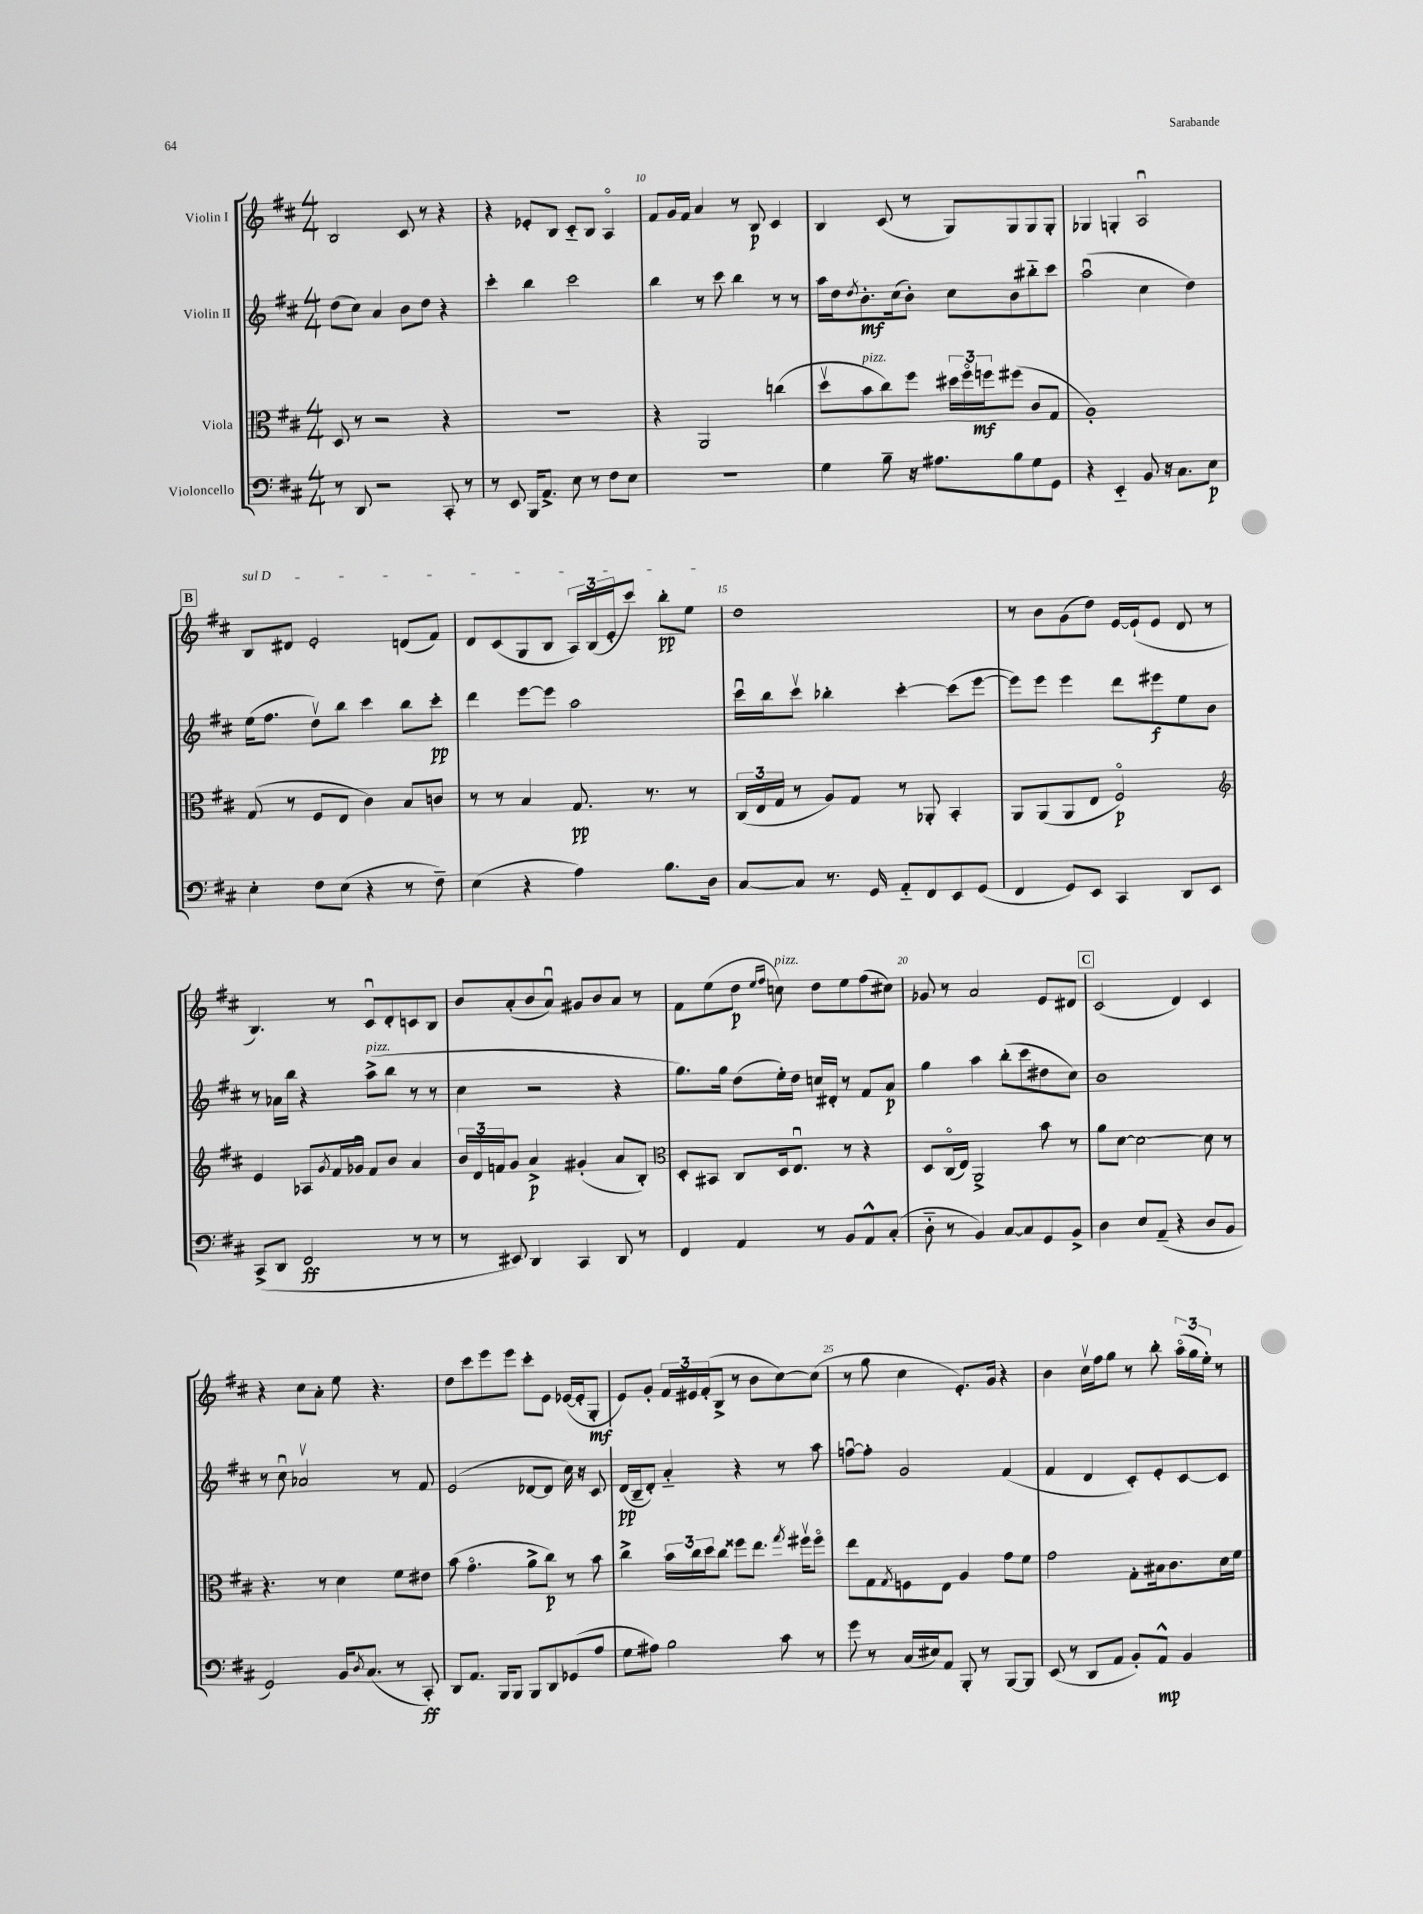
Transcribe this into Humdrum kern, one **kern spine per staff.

**kern	**dynam	**kern	**dynam	**kern	**dynam	**kern	**dynam
*part4	*part4	*part3	*part3	*part2	*part2	*part1	*part1
*staff4	*staff4	*staff3	*staff3	*staff2	*staff2	*staff1	*staff1
*I"Violoncello	*	*I"Viola	*	*I"Violin II	*	*I"Violin I	*
*clefF4	*	*clefC3	*	*clefG2	*	*clefG2	*
*k[f#c#]	*	*k[f#c#]	*	*k[f#c#]	*	*k[f#c#]	*
*M4/4	*	*M4/4	*	*M4/4	*	*M4/4	*
=8	=8	=8	=8	=8	=8	=8	=8
8r	.	8D/	.	(8dd\L	.	2B/	.
8DD/	.	8r	.	8cc#\J)	.	.	.
2r	.	2r	.	4a/	.	.	.
.	.	.	.	8b\L	.	8c#/	.
.	.	.	.	8dd\J	.	8r	.
8CC#'/	.	4r	.	4r	.	4r	.
8r	.	.	.	.	.	.	.
=9	=9	=9	=9	=9	=9	=9	=9
8r	.	1r	.	4ccc#'\	.	4r	.
8EE/	.	.	.	.	.	.	.
16BBB/KL	.	.	.	4bb\	.	8e-X'/L	.
8.AA^/J	.	.	.	.	.	.	.
.	.	.	.	.	.	8B/J	.
8E\	.	.	.	2ccc#\	.	8c#/L	.
8r	.	.	.	.	.	8B/J	.
8F#\L	.	.	.	.	.	4A/	.
8E\J	.	.	.	.	.	.	.
=10	=10	=10	=10	=10	=10	=10	=10
1r	.	4r	.	4bb\	.	8f#/L	.
.	.	.	.	.	.	16g/L	.
.	.	.	.	.	.	16f#/JJ	.
.	.	2AA/	.	8r	.	4a/	.
.	.	.	.	8ccc#\	.	.	.
.	.	.	.	4bb\	.	8r	.
.	.	.	.	.	.	8B/	p
.	.	(4ccn\	.	8r	.	4c#/	.
.	.	.	.	8r	.	.	.
=11	=11	=11	=11	=11	=11	=11	=11
4G\	.	8ddv\L	.	16aa\LL	.	4B/	.
.	.	.	.	16dd\J	.	.	.
.	.	.	.	8qdd/	.	.	.
!	!	!LO:TX:a:i:t=pizz.	!	!	!	!	!
.	.	8b\	.	8.b'\	mf	.	.
8B~\	.	8cc#\)	.	.	.	(8c#/	.
.	.	.	.	(16cc#\k	.	.	.
16r	.	8ff#\J	.	8b'\J)	.	8r	.
8.A#X\L	.	.	.	.	.	.	.
.	.	24dd#X\LL	.	8cc#\L	.	8G/L)	.
.	.	24ff#\	.	.	.	.	.
.	.	24ffn\J	mf	.	.	.	.
8B\	.	(8ff#X\J	.	8b\	.	8G/	.
8G\	.	8c#/L	.	8bb#X\	.	8G/	.
8GG\J	.	8G/J	.	8ccc#\J	.	8G'/J	.
=12	=12	=12	=12	=12	=12	=12	=12
4r	.	1A')	.	(2aau\	.	4G-X/	.
4EE/	.	.	.	.	.	4Gn'/	.
8BB/	.	.	.	4cc#\	.	2Au/	.
16r	.	.	.	.	.	.	.
8.C#\L	.	.	.	.	.	.	.
.	.	.	.	4dd\)	.	.	.
8E\J	p	.	.	.	.	.	.
!!LO:LB:g=z
!!LO:REH:place=s1:t=B
=13	=13	=13	=13	=13	=13	=13	=13
!	!	!	!	!	!	!LO:TX:a:i:t=sul D	!
4E'\	.	(8G/	.	(16ee\KL	.	8B/L	.
.	.	.	.	8.ff#\J	.	.	.
.	.	8r	.	.	.	8d#X/J	.
8F#\L	.	8F#/L	.	8ddv\L)	.	2e'/	.
(8E\J	.	8E/J	.	8bb\J	.	.	.
4r	.	4c#\)	.	4ccc#\	.	.	.
8r	.	8B/L	.	8bb\L	.	(8dn/L	.
8F#~\)	.	8cn/J	.	8ccc#'\J	pp	8f#/J)	.
=14	=14	=14	=14	=14	=14	=14	=14
(4E\	.	8r	.	4ddd\	.	8d/L	.
.	.	8r	.	.	.	(8c#/	.
4r	.	4B/	.	[8eee\L	.	8G/	.
.	.	.	.	8eee\J]	.	8B/J	.
4A\)	.	8.G/	pp	2aa\	.	24A/LL)	.
.	.	.	.	.	.	(24B/	.
.	.	.	.	.	.	24e'/J	.
.	.	.	.	.	.	8ccc#/J)	.
.	.	8.r	.	.	.	.	.
8.B\L	.	.	.	.	.	8bb'\L	pp
.	.	8r	.	.	.	8ee\J	.
16D\Jk	.	.	.	.	.	.	.
=15	=15	=15	=15	=15	=15	=15	=15
[8C#/L	.	(24C#/LL	.	16ccc#u\LL	.	1dd	.
.	.	24E/	.	.	.	.	.
.	.	.	.	16bb\J	.	.	.
.	.	24G/JJ	.	.	.	.	.
8C#/J]	.	8r	.	8ccc#v\J	.	.	.
8.r	.	8A/L)	.	4bb-X'\	.	.	.
.	.	8G/J	.	.	.	.	.
16GG/	.	.	.	.	.	.	.
8AA/L	.	8r	.	[4ccc#'\	.	.	.
8FF#/	.	8AA-X'/	.	.	.	.	.
8EE/	.	4BB'/	.	(8ccc#\L]	.	.	.
(8GG/J	.	.	.	[8eee\J	.	.	.
=16	=16	=16	=16	=16	=16	=16	=16
4FF#/	.	8AA/L	.	8eee\L])	.	8r	.
.	.	(8AA/	.	8eee\J	.	8b\L	.
8GG/L)	.	8AA/	.	4eee\	.	(8g\	.
8EE/J	.	8E/J	.	.	.	8dd\J)	.
4CC#/	.	2F#/)	p	8ddd\L	.	[16e/LL	.
.	.	.	.	.	.	(16e`/J]	.
.	.	.	.	8eee#X\	f	8e/J	.
8DD/L	.	.	.	8ee\	.	8d/	.
8EE/J	.	.	.	8b\J	.	8r	.
!!LO:LB:g=z
=17	=17	=17	=17	=17	=17	=17	=17
*	*	*clefG2	*	*	*	*	*
(8CC#^/L	.	4e/	.	8r	.	4.B/)	.
8DD/J	.	.	.	16a-X\LL	.	.	.
.	.	.	.	16bb\JJ	.	.	.
2FF#/	ff	8A-X/L	.	4r	.	.	.
.	.	8qg/	.	.	.	.	.
.	.	16f#/L	.	.	.	8r	.
.	.	16g-Xu/JJ	.	.	.	.	.
!	!	!	!	!LO:TX:a:i:t=pizz.	!	!	!
.	.	8f#/L	.	(8aa^\L	.	8c#u/L	.
.	.	8b/J	.	8bb\J	.	8d'/	.
8r	.	4a/	.	8r	.	8cn/	.
8r	.	.	.	8r	.	8B/J	.
=18	=18	=18	=18	=18	=18	=18	=18
8r	.	24b/LL	.	4cc#\	.	8b/L	.
.	.	24d/	.	.	.	.	.
.	.	24fn/J	.	.	.	.	.
8EE#X/)	.	8g/J	.	.	.	(8a'/	.
4DD/	.	4a^/	p	2r	.	8b/	.
.	.	.	.	.	.	8au/J)	.
4CC#/	.	(4g#X'/	.	.	.	8g#X/L	.
.	.	.	.	.	.	8b/	.
8DD/	.	8a/L	.	4r	.	8a/J	.
8r	.	8B'/J)	.	.	.	8r	.
=19	=19	=19	=19	=19	=19	=19	=19
*	*	*clefC3	*	*	*	*	*
4FF#/	.	8D'/L	.	8.gg\L)	.	8f#\L	.
.	.	8BB#X/J	.	.	.	(8ee\	.
.	.	.	.	16gg\Jk	.	.	.
4AA/	.	8C#/L	.	(8dd\L	.	8dd\J	p
.	.	.	.	.	.	16qqee/LL	.
.	.	.	.	.	.	16qqff#/JJ	.
!	!	!	!	!	!	!LO:TX:a:i:t=pizz.	!
.	.	16D/k	.	16ee'\L)	.	8ccn\)	.
.	.	8.Eu/J	.	16dd\JJ	.	.	.
8r	.	.	.	16ccn/LL	.	8dd\L	.
.	.	.	.	16d#X'/JJ	.	.	.
8BB/L	.	8r	.	8r	.	8ee\	.
8AA^^/	.	4r	.	8f#/L	.	(8ff#\	.
(8C#'/J	.	.	.	8a/J	p	8cc#X\J)	.
=20	=20	=20	=20	=20	=20	=20	=20
8D\	.	8D/L	.	4gg\	.	8g-X/	.
8r	.	(16C#/L	.	.	.	8r	.
.	.	16E/JJ)	.	.	.	.	.
4BB/)	.	2AA^/	.	4aa\	.	2a/	.
[8C#/L	.	.	.	(8bb'\L	.	.	.
8C#/]	.	.	.	8ccc#\	.	.	.
8GG/	.	8b\	.	8dd#X\	.	8e/L	.
8BB^/J	.	8r	.	8cc#\J)	.	8d#X/J	.
!!LO:REH:place=s1:t=C
=21	=21	=21	=21	=21	=21	=21	=21
4D\	.	8a\L	.	1b	.	(2c#/	.
.	.	[8d\J	.	.	.	.	.
8E/L	.	2d\_	.	.	.	.	.
(8AA~/J	.	.	.	.	.	.	.
4r	.	.	.	.	.	4d/)	.
8D/L	.	8d\]	.	.	.	4c#/	.
8BB/J	.	8r	.	.	.	.	.
!!LO:LB:g=z
=22	=22	=22	=22	=22	=22	=22	=22
2GG/)	.	4.r	.	8r	.	4r	.
.	.	.	.	8cc#u\	.	.	.
.	.	.	.	2a-Xv/	.	8cc#\L	.
.	.	8r	.	.	.	8a'\J	.
16BB/KL	.	4d\	.	.	.	8ee\	.
8qD/	.	.	.	.	.	.	.
(8.C#/J	.	.	.	.	.	.	.
.	.	.	.	.	.	4.r	.
8r	.	8f#\L	.	8r	.	.	.
8CC#'/)	ff	8e#X\J	.	8f#/	.	.	.
=23	=23	=23	=23	=23	=23	=23	=23
8DD/L	.	(8b\	.	(2e/	.	8dd\L	.
8.AA/J	.	4.g\	.	.	.	8ccc#\	.
.	.	.	.	.	.	8eee\	.
16BBB/KL	.	.	.	.	.	.	.
8BBB/J	.	.	.	.	.	8eee\J	.
8BBB/L	.	8a^\L	.	[8d-X/L	.	8ccc#'\L	.
8DD/	.	8cc#\J)	p	8d-/J]	.	8e\J	.
(8GG-X/	.	8r	.	16cc#\)	.	([16e-X/LL	.
.	.	.	.	16r	.	16e-'/J]	.
8A/J	.	8b\	.	8c#/	.	8G'/J	mf
=24	=24	=24	=24	=24	=24	=24	=24
8G\L	.	4cc#^\	.	(16d/LL	pp	8e/L)	.
.	.	.	.	16B~/J	.	.	.
8A#X\J)	.	.	.	8d'/J)	.	8g'/J	.
2B\	.	24b\LL	.	4a/	.	24f#/LL	.
.	.	24cc#\	.	.	.	24e#X/	.
.	.	24dd\J	.	.	.	(24f#'/J	.
.	.	8cc#\J	.	.	.	8B^/J	.
.	.	8ff##X\L	.	4r	.	8r	.
.	.	8.ee\J	.	.	.	8b\L	.
8c#\	.	.	.	8r	.	[8cc#\)	.
.	.	8qgg/	.	.	.	.	.
.	.	16ff#Xv\KL	.	.	.	.	.
8r	.	8ff#\J	.	8aa\	.	(8cc#\J]	.
=25	=25	=25	=25	=25	=25	=25	=25
8g\	.	8ee\L	.	[8ffnu\L	.	8r	.
8r	.	8G\	.	8ff'\J]	.	8gg\	.
.	.	8qG/	.	.	.	.	.
(16C#/LL	.	8Fn\	.	2g/	.	4cc#\	.
16E#X/J)	.	.	.	.	.	.	.
8AA/J	.	8E\J	.	.	.	.	.
8BBB'/	.	4A/	.	.	.	8.e'/L)	.
8r	.	.	.	.	.	.	.
.	.	.	.	.	.	16g/Jk	.
[8BBB/L	.	8g\L	.	(4f#/	.	4r	.
8BBB/J]	.	8f#\J	.	.	.	.	.
=26	=26	=26	=26	=26	=26	=26	=26
(8EE/	.	2g\	.	4f#/	.	4b\	.
8r	.	.	.	.	.	.	.
8DD/L	.	.	.	4d/	.	16cc#v\LL	.
.	.	.	.	.	.	16ff#\J	.
8AA/J	.	.	.	.	.	8gg\J	.
8BB'/L)	.	8G'\L	.	8c#'/L)	.	8r	.
8AA^^/J	mp	16B#X\k	.	8e'/	.	8bb'\	.
.	.	8.c#\	.	.	.	.	.
4BB/	.	.	.	[8c#/	.	(24aa\LL	.
.	.	.	.	.	.	24gg\	.
.	.	.	.	.	.	24ee'\JJ)	.
.	.	16d\L	.	8c#/J]	.	8r	.
.	.	16f#\JJ	.	.	.	.	.
==	==	==	==	==	==	==	==
*-	*-	*-	*-	*-	*-	*-	*-
